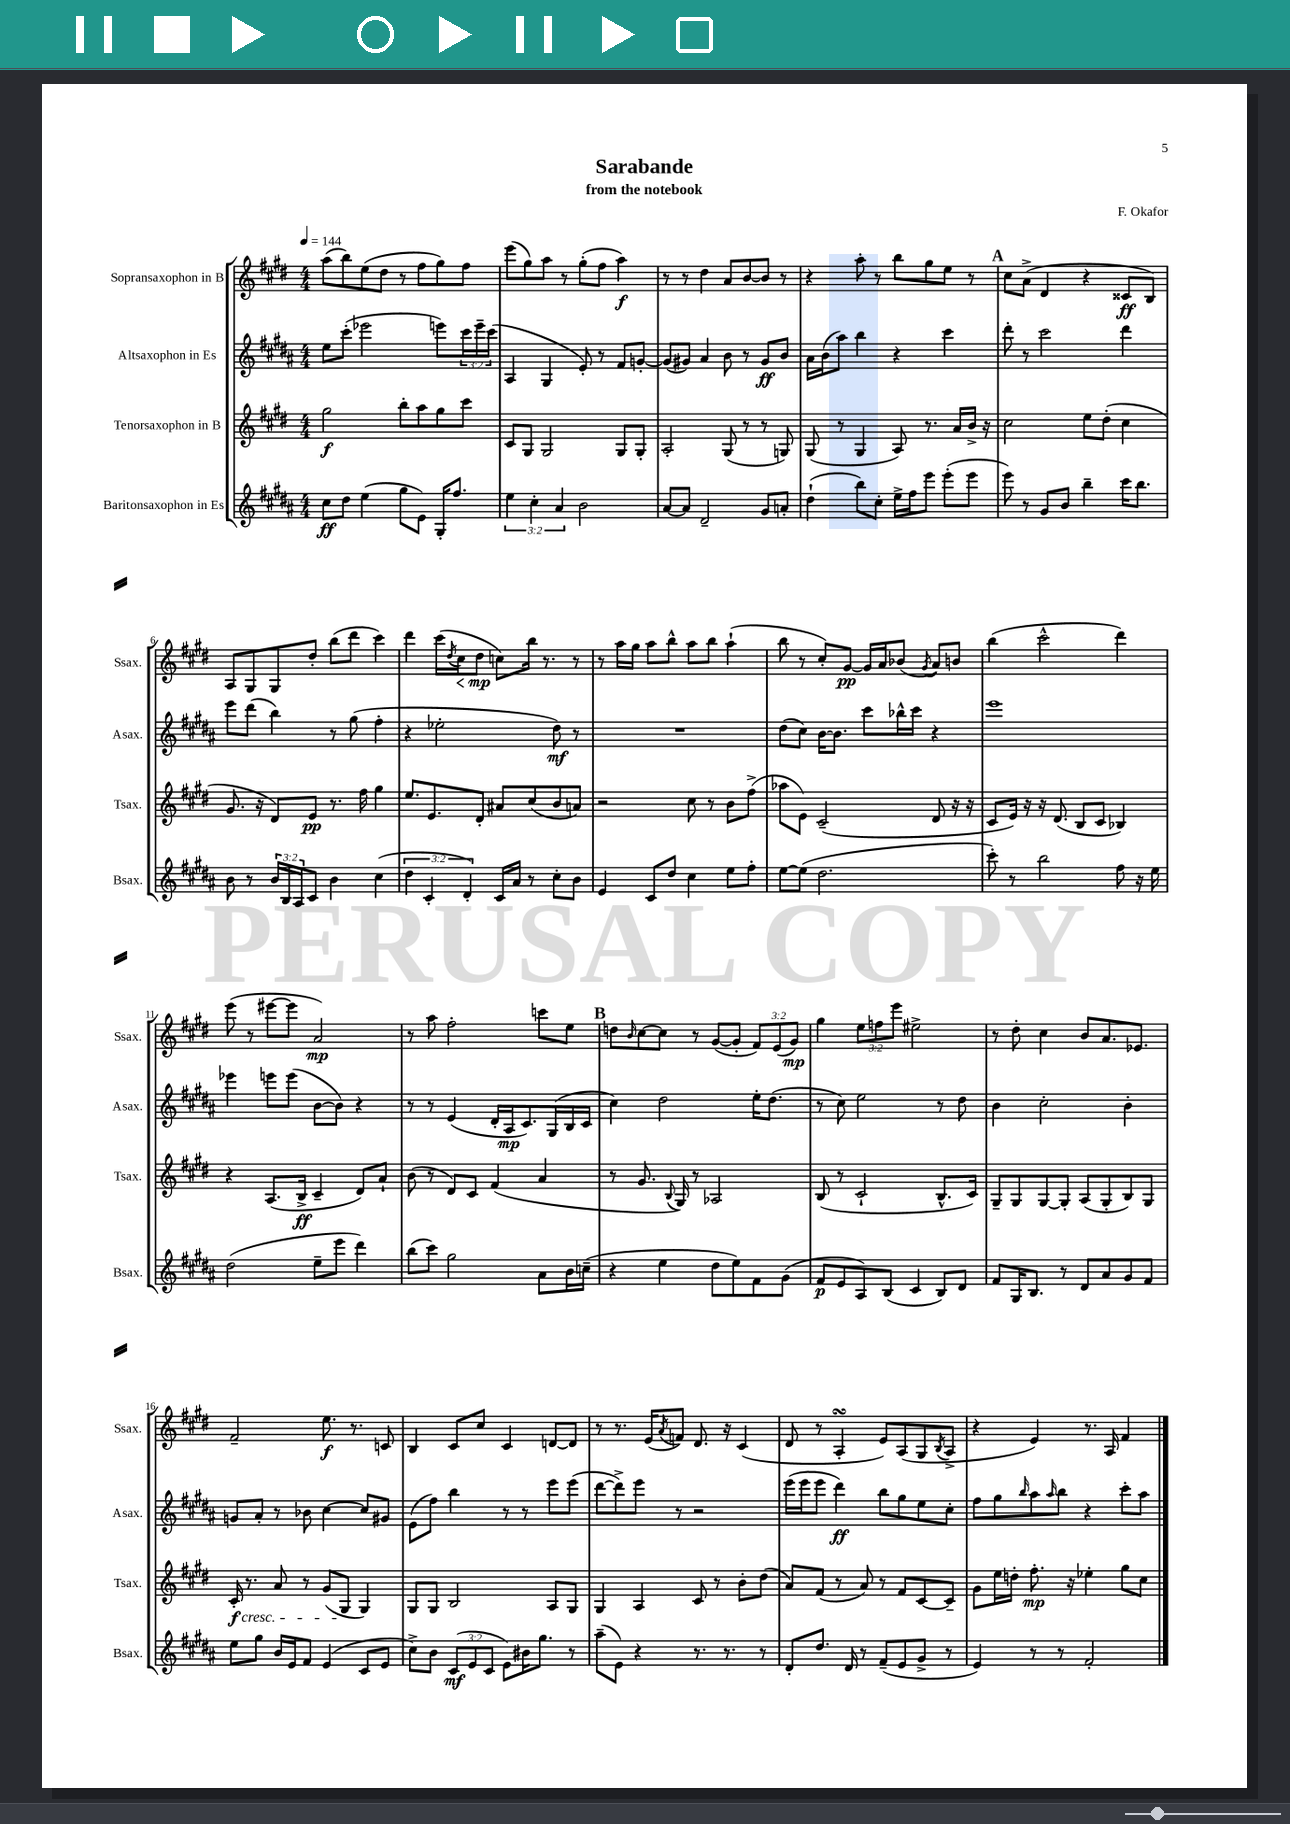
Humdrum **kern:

**kern	**kern	**kern	**kern
*staff4	*staff3	*staff2	*staff1
*clefG2	*clefG2	*clefG2	*clefG2
*k[f#c#g#d#a#]	*k[f#c#g#d#]	*k[f#c#g#d#a#]	*k[f#c#g#d#]
*M4/4	*M4/4	*M4/4	*M4/4
*MM144	*MM144	*MM144	*MM144
8cc#	2gg#	8ee	(8aa
8dd#	.	(8ccc#'	8bb)
(4ee	.	2eee-	(8ee
.	.	.	8dd#
8gg#	8bb'	.	8r
8e)	8aa	.	8ff#
16G#'	8gg#	8eee)	8gg#)
8.ff#	.	.	.
.	8ccc#	24ccc#	8ff#
.	.	24eee~	.
.	.	(24ccc#	.
=	=	=	=
6ee	8c#	4A#	(8eee
.	8G#	.	8gg#)
6cc#'	.	.	.
.	2G#	4G#	8aa
6a#	.	.	.
.	.	.	8r
2b	.	8e')	(8gg#'
.	.	8r	8ff#
.	8G#	8f#	4aa)
.	8G#'	[8g'	.
=	=	=	=
[8a#	2A'	(8g]	8r
8a#]	.	8g#)	8r
2d#~	.	4a#	4dd#
.	(8G#	8b	8a
.	8r	8r	[8b
8g#	8r	8g#	8b]
8a'	8G)	8b	8r
=	=	=	=
(4dd#`	(8G#	16a#	4r
.	.	(16b	.
.	8r	8aa#)	.
8bb)	4G#	4bb	8aa'
8cc#'	.	.	8r
16ee^	8A)	4r	8bb
16ff#	.	.	.
8eee	8.r	.	8gg#
(8eee'	.	4ccc#	8ee
.	16a	.	.
8eee	16b^	.	8r
.	16r	.	.
=	=	=	=
8eee)	2cc#	8ddd#'	8cc#
8r	.	8r	(8a^
8g#	.	2ccc#	4d#
8b	.	.	.
4bb~	8ee	.	4r
.	(8dd#'	.	.
16ccc#	4cc#	4ddd#	8c##
8.bb	.	.	.
.	.	.	8B)
=	=	=	=
8b	8.g#	8eee	8A
8r	.	(8ddd#	8G#
.	16r	.	.
24b	8d#)	4bb)	8G#
24B	.	.	.
24A#	.	.	.
8c#	8e	.	8dd#'
4b	8.r	8r	(8bb
.	.	(8gg#	8ddd#
.	16ff#	.	.
(4cc#	4gg#	4ff#'	4ccc#)
=	=	=	=
6dd#	8.ee	4r	4ddd#
6c#'	.	.	.
.	8.e	.	.
.	.	2ee-'	(16ccc#
.	.	.	8qdd#
.	.	.	16cc#
6d#')	.	.	.
.	8d#'	.	8dd#
16c#	8a#	.	8cc)
16a#	.	.	.
8r	(8cc#	.	16bb
.	.	.	8.r
8cc#'	8b	8dd#)	.
8b	8a)	8r	8r
=	=	=	=
4e	2r	1r	8r
.	.	.	16aa
.	.	.	16gg#
8c#	.	.	8aa
8dd#	.	.	8bb^^
4cc#	8cc#	.	8aa
.	8r	.	8bb
8ee	8b	.	(4aa`
8ff#'	(8ff#^	.	.
=	=	=	=
[8ee	8aa-	(8dd#	8bb
(8ee]	8e)	8cc#)	8r
2.dd#	(2c#~	[16b	8cc#')
.	.	8.b]	.
.	.	.	[8g#
.	.	8ccc#	16g#]
.	.	.	16a
.	.	16bb-^^	(8b-
.	.	16ccc#	.
.	.	.	8qg#
.	8d#	4r	8a)
.	16r	.	8b
.	16r	.	.
=	=	=	=
8ccc#')	8c#	1eee	(4bb
8r	16e)	.	.
.	16r	.	.
2bb	16r	.	2ccc#^^
.	(8.d#	.	.
.	8B	.	.
.	8c#	.	.
8ff#	4B-)	.	4ddd#)
16r	.	.	.
16ee	.	.	.
=	=	=	=
(2dd#	4r	4eee-	(8eee
.	.	.	8r
.	(8.A	8eee	[8eee#
.	.	(8eee	8eee#]
.	16B^	.	.
8ee~	4c#~	[8b	2a)
8eee	.	8b])	.
4ddd#)	8d#)	4r	.
.	8a`	.	.
=	=	=	=
(8bb	(8b	8r	8r
8ccc#)	8r	8r	8aa
2gg#	8d#)	(4e	2ff#'
.	8c#	.	.
.	(4f#	16d#'	.
.	.	16A#	.
.	.	8.c#)	.
8a#	4a	.	8ccc
.	.	(16G#	.
16b	.	16B	8ee
(16cc~	.	16c#	.
=	=	=	=
4r	8r	4cc#)	8dd
.	.	.	16qqb
.	8.g#	.	[8cc#
4ee	.	2dd#	8cc#]
.	8qqB	.	.
.	16G#)	.	.
.	8r	.	8r
8dd#	2A-	.	([8g#
8ee)	.	.	8g#']
8f#	.	16ee'	12f#)
.	.	(8.dd#	.
.	.	.	(12e
(8g#	.	.	.
.	.	.	12g#)
=	=	=	=
8f#	(8B	8r	4gg#
8e	8r	8cc#)	.
8A#)	2c#`	2ee	12ee
.	.	.	12ff
(8B	.	.	.
.	.	.	12eee
4c#	.	.	2ee#^
8B)	8.B^^	8r	.
8d#	.	8dd#	.
.	16c#)	.	.
=	=	=	=
8f#	8G#~	4b	8r
16G#	8G#	.	8dd#'
8.B	.	.	.
.	[8G#	2cc#'	4cc#
8r	8G#']	.	.
8d#	(8A	.	8b
8a#	8G#'	.	8.a
8g#	8B)	4b'	.
.	.	.	8.e-
8f#	8G#	.	.
=	=	=	=
8ee	16c#'	8g	2f#~
.	8.r	.	.
8gg#	.	8a#'	.
16b	8a	8r	.
16e	.	.	.
8f#	8r	8b-	.
(4e	(8g#	[4cc#	8.ee
.	8G#	.	.
.	.	.	8.r
8c#	4G#)	8cc#]	.
8e	.	8g#	8c
=	=	=	=
8cc#^)	8G#	(8e	4B
8b	8G#	8ff#)	.
(12c#	2B	4bb	8c#
12e	.	.	.
.	.	.	8cc#
12c#	.	.	.
8e)	.	8r	4c#
16b#	.	8r	.
8.gg#	.	.	.
.	8A	8eee	[8d
8r	8G#	(8eee	8d]
=	=	=	=
(8aa#~	4G#	[8ddd#	8r
8e)	.	8ddd#^])	8.r
4r	4A	8eee	.
.	.	.	(16e
.	.	.	8qa
.	.	8r	8f)
8.r	8c#	2r	8.d#
.	8r	.	.
8.r	.	.	16r
.	8b'	.	(4c#
8r	(8dd#	.	.
=	=	=	=
8d#'	8a)	(16eee	8d#
.	.	16eee	.
8.dd#	(8f#	8eee	8r
.	8r	4ddd#)	4A'
16d#	.	.	.
8r	8a)	.	.
(8f#~	8r	8bb	8e)
8e	8f#	8gg#	(8A
8g#^	[8c#	8ee	8G#
.	.	.	8qB
8r	8c#~]	8cc#'	8A^
=	=	=	=
4e)	8g#	8ff#	4r
.	16ee	8gg#	.
.	16dd'	.	.
.	.	16qqbb	.
8r	8.ff#'	8aa#	4e)
.	.	16qqaa#	.
8r	.	8bb	.
.	16r	.	.
2f#'	4ee-'	4r	8.r
.	.	.	16A
.	8gg#	8ccc#'	4f#
.	8cc#	8aa#	.
==	==	==	==
*-	*-	*-	*-
